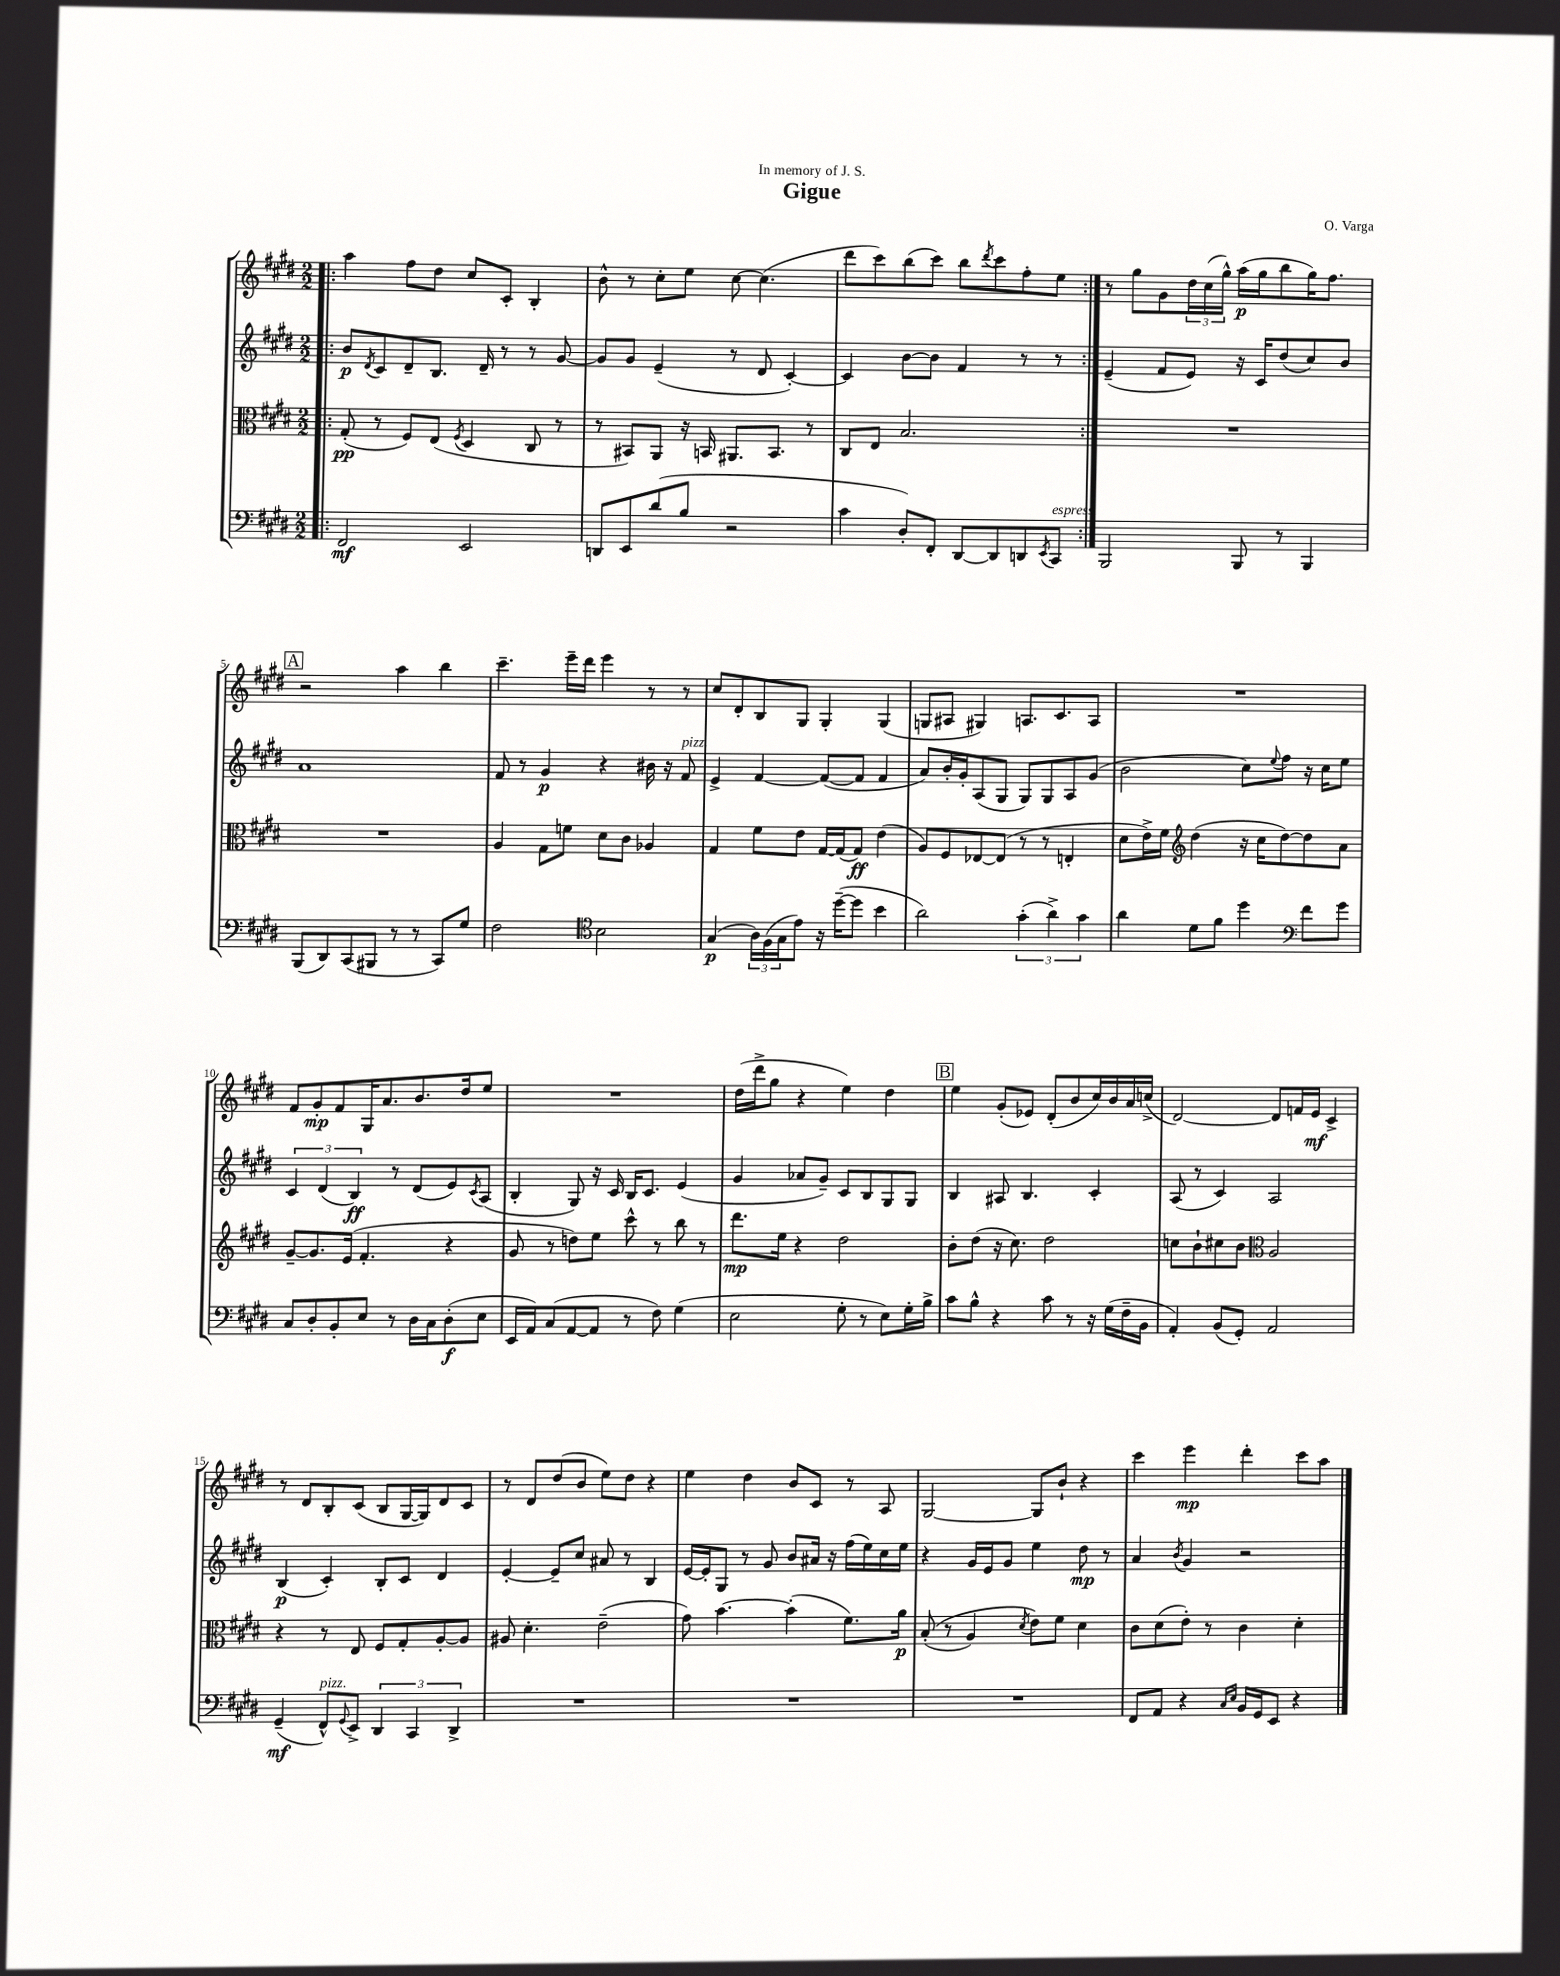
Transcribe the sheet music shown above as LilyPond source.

\header { title = "Gigue" composer = "O. Varga" dedication = "In memory of J. S." }
<<
\new StaffGroup <<
\new Staff = "s0" {
    \clef treble \key e \major \numericTimeSignature \time 2/2
    \repeat volta 2 { \bar ".|:" a''4 fis''8 dis''8 cis''8 cis'8-. b4-. |
    b'8-^ r8 cis''8-. e''8 cis''8~ cis''4.( |
    dis'''8 cis'''8) b''8( cis'''8) b''8 \acciaccatura { dis'''8 } cis'''8 fis''8-. e''8 | }
    r8 gis''8 gis'8 \tuplet 3/2 { dis''16 cis''16( gis''16-^) } a''16\p( gis''16 b''8 gis''16) fis''8. |
    \mark \markup { \box "A" } r2 a''4 b''4 |
    cis'''4.-- e'''16-- dis'''16 e'''4 r8 r8 |
    cis''8 dis'8-. b8 gis8 gis4-. gis4( |
    g8 ais8 gis4) a8. cis'8. a8 |
    R1 |
    fis'8 gis'8-.\mp fis'8 gis16 a'8. b'8. dis''16 e''8 |
    R1 |
    dis''16( dis'''16-> gis''8 r4 e''4) dis''4 |
    \mark \markup { \box "B" } e''4 gis'8-.( ees'8) dis'8-.( b'8 cis''16) b'16 a'16 c''16->( |
    dis'2~) dis'8 f'16 e'16\mf cis'4-> |
    r8 dis'8 b8-. cis'8( b8 gis16~ gis16) dis'8 cis'8 |
    r8 dis'8 dis''8( b'8 e''8) dis''8 r4 |
    e''4 dis''4 b'8 cis'8 r8 a8 |
    gis2~ gis8 b'8-! r4 |
    cis'''4 e'''4\mp dis'''4-. cis'''8 a''8 \bar "|." |
}
\new Staff = "s1" {
    \clef treble \key e \major \numericTimeSignature \time 2/2
    \repeat volta 2 { \bar ".|:" b'8\p \acciaccatura { dis'8 } cis'8 dis'8-- b8. dis'16-- r8 r8 gis'8~ |
    gis'8 gis'8 e'4--( r8 dis'8 cis'4~-.) |
    cis'4 b'8~ b'8 fis'4 r8 r8 | }
    e'4--( fis'8 e'8) r16 cis'16 dis''8( cis''8) b'8 |
    \mark \markup { \box "A" } a'1 |
    fis'8 r8 gis'4\p r4 bis'16 r16 fis'8^\markup { \italic "pizz." } |
    e'4-> fis'4~ fis'8~( fis'8 fis'4 |
    a'8) b'16-. gis'16-. a8( gis8 gis8) gis8 a8 gis'8( |
    b'2 cis''8) \appoggiatura { e''8 } fis''8 r16 cis''16 e''8 |
    \tuplet 3/2 { cis'4 dis'4( b4\ff) } r8 dis'8( e'8) \acciaccatura { cis'8 } a8( |
    b4-. gis8) r16 cis'16 b16 cis'8. e'4( |
    gis'4 aes'8 gis'8--) cis'8 b8 gis8 gis8 |
    \mark \markup { \box "B" } b4 ais8 b4. cis'4-. |
    a8( r8 cis'4) a2 |
    b4\p( cis'4-.) b8-. cis'8 dis'4 |
    e'4~-. e'8-- cis''8 ais'8 r8 b4 |
    e'16~ e'16-. gis8 r8 gis'8 b'8 ais'16 r16 fis''16( e''16) cis''16 e''16 |
    r4 gis'16 e'16 gis'8 e''4 dis''8\mp r8 |
    a'4 \acciaccatura { b'8 } gis'4 r2 \bar "|." |
}
\new Staff = "s2" {
    \clef alto \key e \major \numericTimeSignature \time 2/2
    \repeat volta 2 { \bar ".|:" gis8-.\pp( r8 fis8) e8( \acciaccatura { fis8 } dis4 cis8 r8 |
    r8 bis,8) a,8 r16 b,16 ais,8. b,8. r8 |
    cis8 e8 b2. | }
    R1 |
    \mark \markup { \box "A" } R1 |
    a4 gis8 f'8 dis'8 cis'8 aes4 |
    gis4 fis'8 e'8 gis16~ gis16( gis8\ff) e'4( |
    a8) fis8 ees8~ ees8( r8 r8 e4-. |
    dis'8 e'16->) fis'16 \clef treble dis''4( r16 cis''16 dis''8~) dis''8 a'8 |
    gis'8~-- gis'8. e'16( fis'4.-. r4 |
    gis'8 r8 d''8) e''8 cis'''8-^ r8 b''8 r8 |
    dis'''8.\mp e''16 r4 dis''2 |
    \mark \markup { \box "B" } b'8-. dis''8( r16 cis''8.) dis''2 |
    c''8 b'8-! cis''8 b'8 \clef alto a2 |
    r4 r8 e8 fis8 gis8-. a8~-. a8 |
    ais8 dis'4.-. e'2--( |
    gis'8) b'4.~ b'4-.( fis'8.) a'16\p |
    b8-.(\( r8 a4) \acciaccatura { dis'8 } e'8\) fis'8 dis'4 |
    cis'8 dis'8( e'8-.) r8 cis'4 dis'4-. \bar "|." |
}
\new Staff = "s3" {
    \clef bass \key e \major \numericTimeSignature \time 2/2
    \repeat volta 2 { \bar ".|:" fis,2\mf e,2 |
    d,8 e,8 dis'8( b8 r2 |
    cis'4 dis8-.) fis,8-. dis,8~ dis,8 d,8 \acciaccatura { e,8 } cis,8^\markup { \italic "espress." } | }
    b,,2 b,,8 r8 b,,4 |
    \mark \markup { \box "A" } b,,8( dis,8) cis,8( bis,,8 r8 r8 cis,8) gis8 |
    fis2 \clef tenor b2 |
    gis4\p( \tuplet 3/2 { a16) fis16( gis16 } e'8) r16 dis''16~--( dis''8 b'4 |
    a'2) \tuplet 3/2 { gis'4-.( a'4->) gis'4 } |
    a'4 dis'8 fis'8 dis''4 \clef bass fis'8 gis'8 |
    cis8 dis8-. b,8-. e8 r8 dis16 cis16 dis8-.\f( e8 |
    e,16 a,16) cis8( a,8~ a,8 r8 fis8) gis4( |
    e2 gis8-. r8 e8) gis16-. b16-> |
    \mark \markup { \box "B" } cis'8 b8-^ r4 cis'8 r8 r16 gis16( fis16-- b,16 |
    a,4-.) b,8( gis,8-.) a,2 |
    gis,4--\mf( fis,8-^^\markup { \italic "pizz." }) \appoggiatura { gis,8 } e,8-> \tuplet 3/2 { dis,4 cis,4 dis,4-> } |
    R1 |
    R1 |
    R1 |
    fis,8 a,8 r4 \grace { cis16 e16 } b,16 gis,16 e,8 r4 \bar "|." |
}
>>
>>
